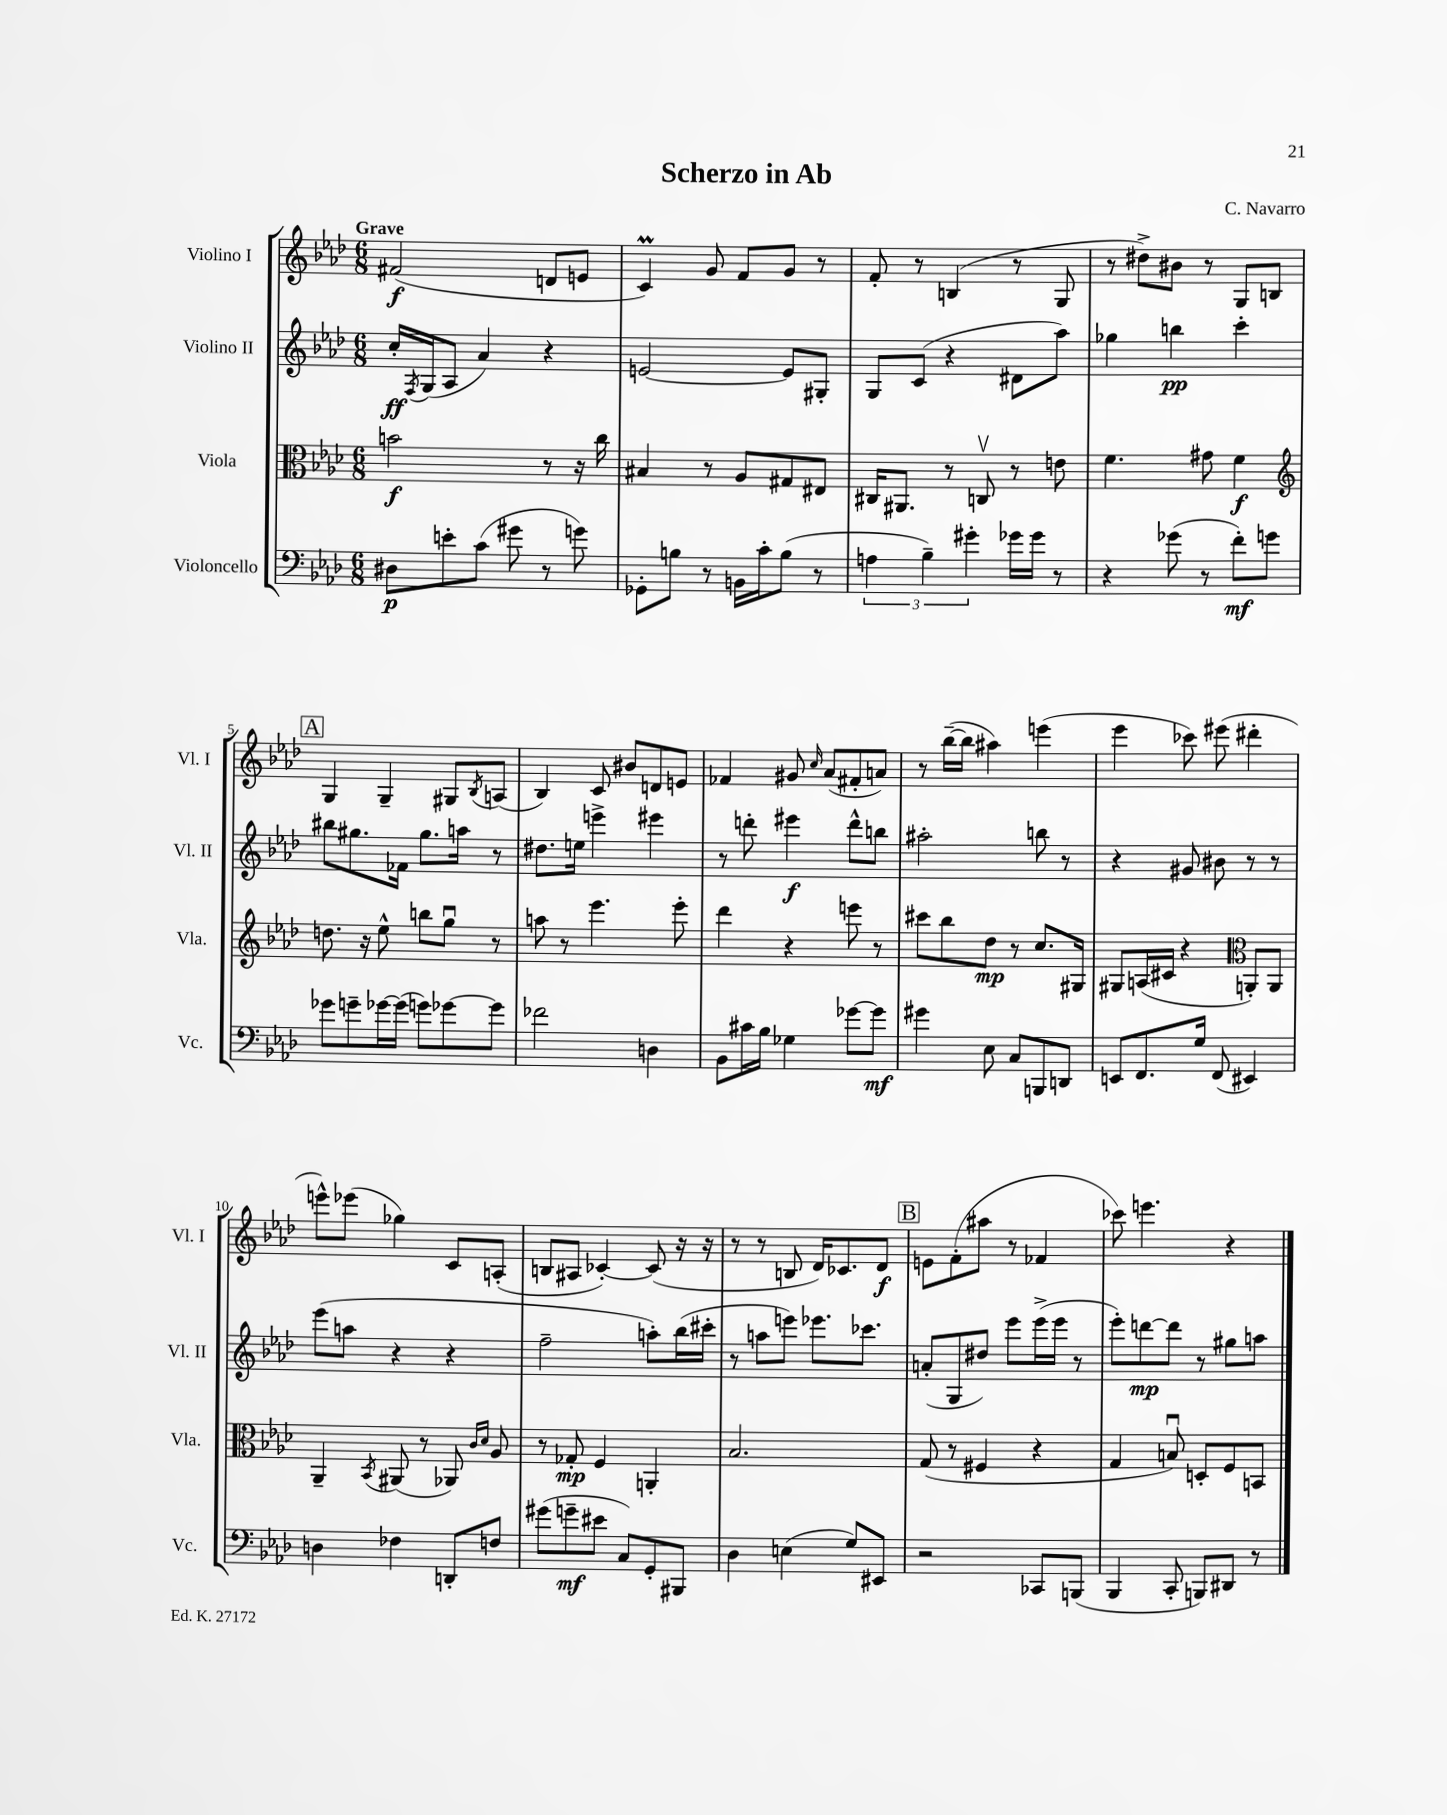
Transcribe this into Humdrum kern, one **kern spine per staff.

**kern	**kern	**kern	**kern
*staff4	*staff3	*staff2	*staff1
*clefF4	*clefC3	*clefG2	*clefG2
*k[b-e-a-d-]	*k[b-e-a-d-]	*k[b-e-a-d-]	*k[b-e-a-d-]
*M6/8	*M6/8	*M6/8	*M6/8
8D#\L	2b\	16cc'/LL	(2f#/
.	.	8qF/	.
.	.	(16G/J	.
8e'\	.	8A-/J	.
(8c\J	.	4a-/)	.
8g#\	.	.	.
8r	8r	4r	8d/L
8g\)	16r	.	8e/J
.	16cc\	.	.
=	=	=	=
8GG-'\L	4B#/	[2e/	4c/)
8B\J	.	.	.
8r	8r	.	8g/
16BB\LL	8A-/L	.	8f/L
16c'\J	.	.	.
(8B\J	8G#/	8e/]L	8g/J
8r	8E#/J	8G#'/J	8r
=	=	=	=
6A\	16C#/LK	8G/L	8f'/
.	8.AA#/J	.	.
.	.	(8c/J	8r
6B-~\)	.	.	.
.	8r	4r	(4B/
6g#'\	.	.	.
.	8Cv/	.	.
16g-\LL	8r	8d#\L	8r
16g-\JJ	.	.	.
8r	8e\	8aa-\J)	8G/
=	=	=	=
4r	4.f\	4gg-\	8r
.	.	.	8dd#^\L)
(8g-\	.	4bb\	8b#\J
8r	8g#\	.	8r
8f'\L)	4f\	4ccc'\	8G/L
8g\J	.	.	8B/J
=	=	=	=
*	*clefG2	*	*
8g-\L	8.dd\	8bb#\L	4G/
8g~\	.	8.gg#\	.
.	16r	.	.
[16g-\L	8ee-^^\	.	4G~/
(16g-\]JJ	.	16f-\Jk	.
8g\L)	8bb\L	8.gg#\L	.
[8g-\	8ggu\J	.	8G#/L
.	.	16aa\Jk	.
.	.	.	8qB-/
8g-\]J	8r	8r	(8A/J
=	=	=	=
2f-\	8aa\	8.dd#\L	4B-/)
.	8r	.	.
.	.	16ee\Jk	.
.	4.eee-\	4eee^\	8c/
.	.	.	8b#/L
4D\	.	4eee#\	8d/
.	8eee-'\	.	8e/J
=	=	=	=
8BB-\L	4ddd-\	8r	4f-/
16c#\L	.	8ddd'\	.
16B-\JJ	.	.	.
4G-\	4r	4eee#\	8g#/
.	.	.	16qqcc/
.	.	.	(8a-/L
[8g-\L	8eee\	8ddd^^\L	8f#'/
8g-\]J	8r	8bb\J	8a/J)
=	=	=	=
4g#\	8ccc#\L	2aa#'\	8r
.	8bb-\	.	([16bb-~\LL
.	.	.	16bb-\]JJ
8E-\	8dd-\J	.	4aa#\)
8C/L	8r	.	.
8BBB/	8.cc/L	8bb\	(4eee\
8DD/J	.	8r	.
.	16G#/Jk	.	.
=	=	=	=
8EE/L	8G#/L	4r	4eee-\
8.FF/	(16A/L	.	.
.	16c#/JJ	.	.
.	4r	8g#/	8ccc-\)
16G/Jk	.	.	.
(8FF/	.	8b#\	(8eee#\
*	*clefC3	*	*
4EE#/)	8AA'/L)	8r	4ddd#'\
.	8AA/J	8r	.
=	=	=	=
4D\	4AA-~/	(8eee-\L	8eee^^\L)
.	.	8aa\J	(8eee-\J
.	8qBB-/	.	.
4F-\	(8AA#/	4r	4gg-\)
.	8r	.	.
8DD'/L	8AA-/)	4r	8c/L
.	16qqc/LL	.	.
.	16qqd-/JJ	.	.
8F/J	8A-/	.	(8A'/J
=	=	=	=
(8g#\L	8r	2ff~\	8B/L
8g~\	8G-'/	.	8A#/J
8e#\J	4F/	.	[4c-'/)
8C/L)	.	.	.
8GG'/	4AA'/	8aa'\L)	(8c-/]
8BBB#/J	.	(16bb-\L	16r
.	.	16ccc#'\JJ	16r
=	=	=	=
4D-\	2.B-/	8r	8r
.	.	8aa\L	8r
(4E\	.	8eee\J)	8B/
.	.	8.eee-\L	16d-/LK)
.	.	.	8.c-/
8G/L)	.	.	.
.	.	8.ccc-\J	.
8EE#/J	.	.	8d-/J
=	=	=	=
2r	(8G/	(8a'/L	8e\L
.	8r	8G/	(8f'\
.	4F#/	8dd#/J)	8aa#\J
.	.	8eee-\L	8r
8CC-/L	4r	(16eee-^\L	4f-/
.	.	16eee-\JJ	.
(8BBB/J	.	8r	.
=	=	=	=
4BBB-/	4G/	8eee-'\L)	8ccc-\)
.	.	[8ddd\	4.eee\
8CC'/	8Bu/)	8ddd\]J	.
8BBB/L)	8D'/L	8r	.
8DD#/J	8F/	8gg#\L	4r
8r	8BB/J	8aa\J	.
==	==	==	==
*-	*-	*-	*-
